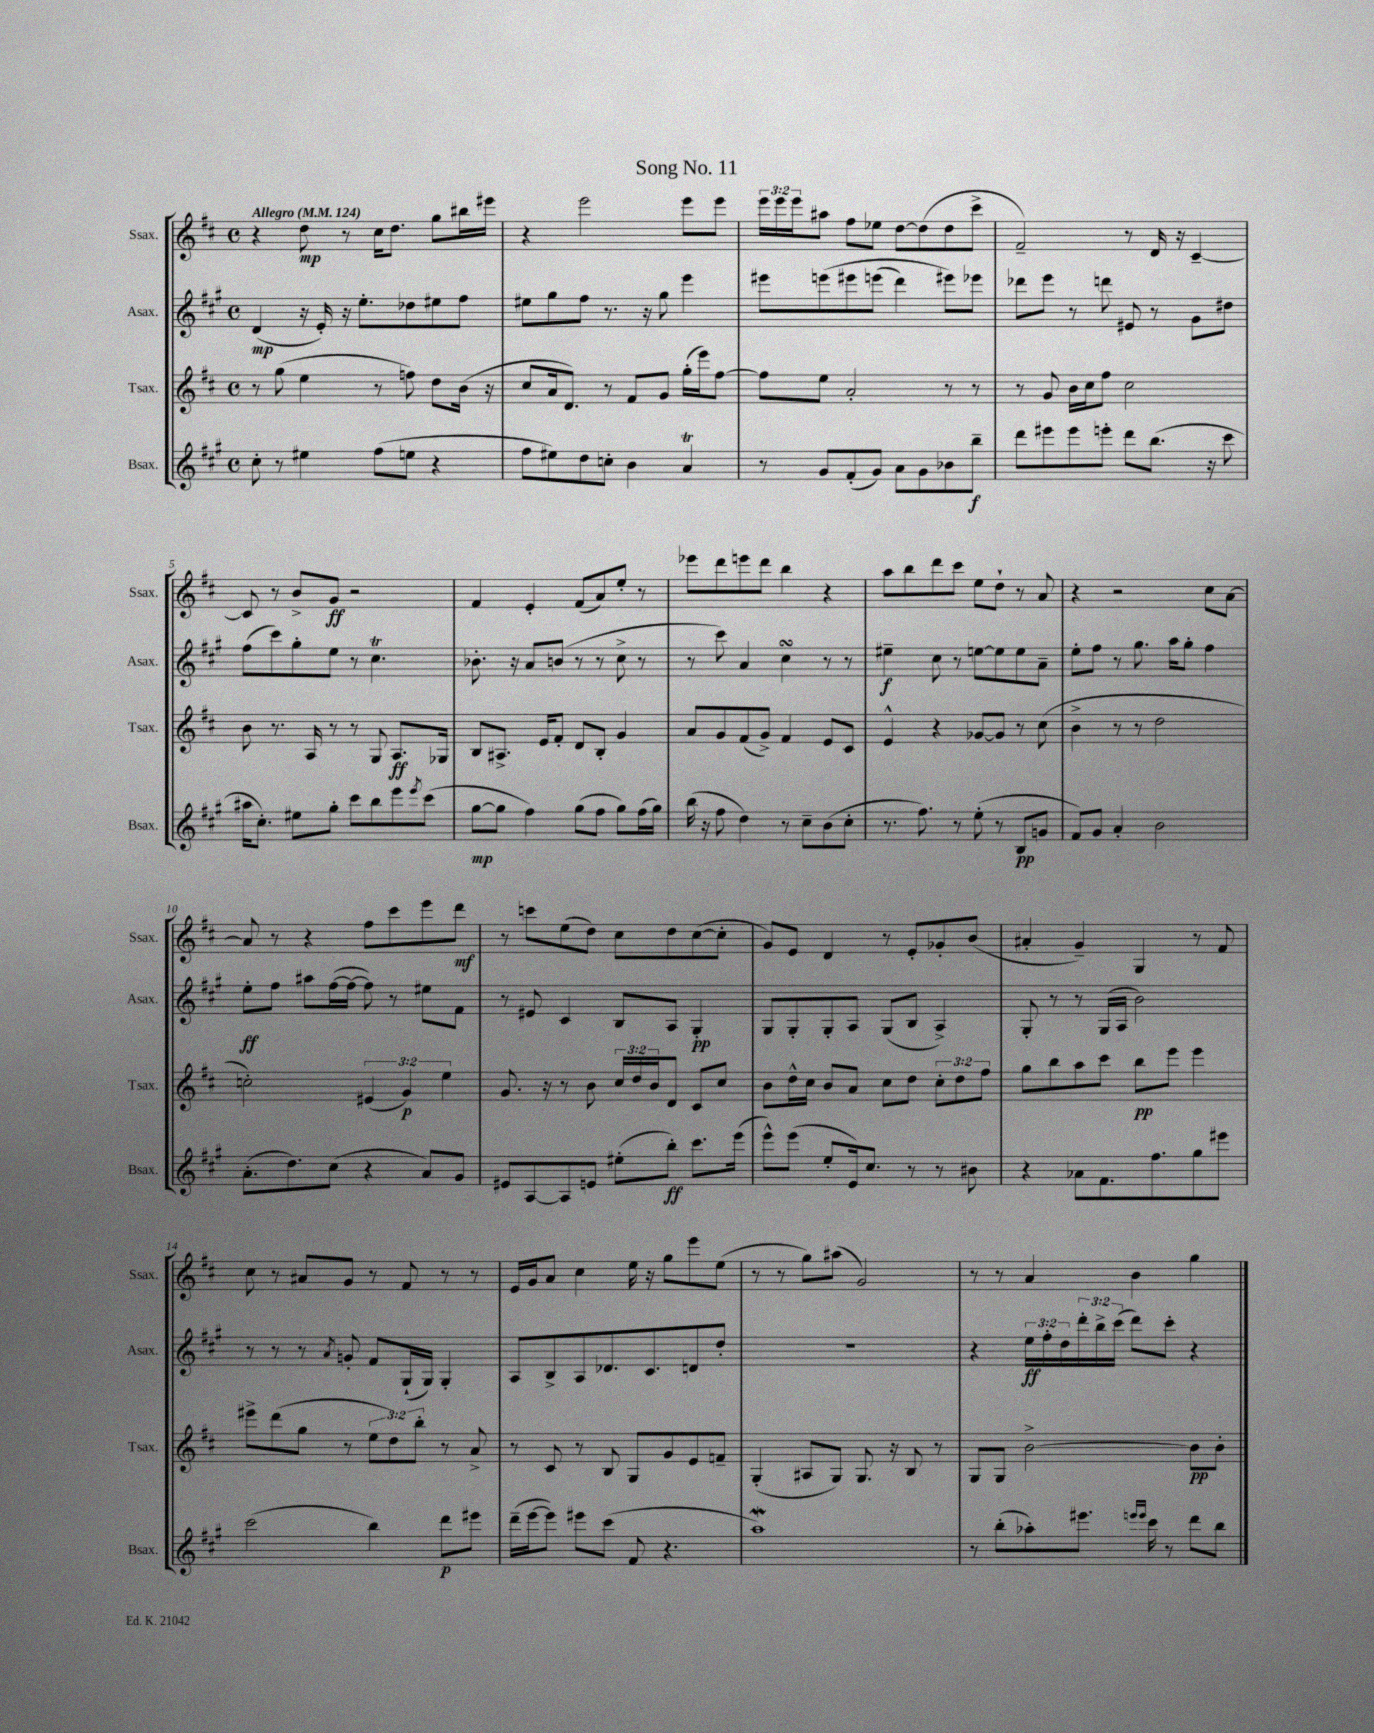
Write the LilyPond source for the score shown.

\header { title = "Song No. 11" }
<<
\new StaffGroup <<
\new Staff = "s0" \with { instrumentName = "Ssax." shortInstrumentName = "Ssax." } {
    \clef treble \key d \major \defaultTimeSignature \time 4/4 \override Staff.TupletNumber.text = #tuplet-number::calc-fraction-text \tempo "Allegro" 4 = 124
    r4 d''8\mp r8 cis''16 d''8. g''8 bis''16 eis'''16 |
    r4 e'''2 e'''8 e'''8 |
    \tuplet 3/2 { e'''16 e'''16 e'''16 } ais''8 fis''8 ees''8 d''8~ d''8( d''8 cis'''8-> |
    fis'2--) r8 d'16 r16 cis'4~-- |
    cis'8 r8 b'8-> g'8\ff r2 |
    fis'4 e'4-. fis'8( a'8) e''8-. r8 |
    ees'''8 d'''8 e'''8 d'''8 b''4 r4 |
    a''8 b''8 d'''8 cis'''8 e''8 d''8-! r8 a'8 |
    r4 r2 cis''8 a'8~ |
    a'8 r8 r4 fis''8 cis'''8 e'''8 d'''8\mf |
    r8 c'''8 e''8( d''8) cis''8 d''8 cis''8~( cis''8-. |
    g'8) e'8 d'4 r8 e'8-. ges'8-. b'8( |
    ais'4-. g'4--) g4 r8 fis'8 |
    cis''8 r8 ais'8 g'8 r8 fis'8 r8 r8 |
    e'16 g'16 a'8 cis''4 e''16 r16 g''8 e'''8 e''8( |
    r8 r8 g''8) ais''8( g'2) |
    r8 r8 a'4 b'4 g''4 \bar "|." |
}
\new Staff = "s1" \with { instrumentName = "Asax." shortInstrumentName = "Asax." } {
    \clef treble \key a \major \defaultTimeSignature \time 4/4 \override Staff.TupletNumber.text = #tuplet-number::calc-fraction-text
    d'4\mp( r16 e'16-.) r16 e''8.-. des''8 eis''8 fis''8 |
    eis''8 gis''8 fis''8 r8. r16 gis''8 e'''4 |
    eis'''8 e'''8\( eis'''8 e'''8( d'''4) eis'''8\) ees'''8 |
    des'''8 e'''8 r8 d'''8 eis'8 r8 gis'8 dis''8 |
    fis''8( cis'''8) gis''8-. e''8 r8 cis''4.\trill |
    bes'8.-. r16 a'8 b'8( r8 r8 cis''8-> r8 |
    r8 cis'''8) a'4 cis''4\turn r8 r8 |
    eis''4--\f cis''8 r8 e''8~ e''8 e''8 a'8-- |
    e''8-. fis''8 r8 gis''8. a''16 gis''8-. fis''4 |
    e''8-.\ff fis''8 ais''8 fis''16~( fis''16~ fis''8) r8 eis''8 fis'8 |
    r8 eis'8 cis'4 b8 a8 gis4-.\pp |
    gis8 gis8-. gis8-. a8 gis8( b8 a4->) |
    gis8-. r8 r8 gis16( a16 b'2) |
    r8 r8 r8 \acciaccatura { a'8 } g'8-. fis'8 gis16-!( gis16) gis4-. |
    a8 b8-> a8 des'8. cis'8. d'8 d''8-. |
    R1 |
    r4 \tuplet 3/2 { e''16\ff fis''16-. d''16 } \tuplet 3/2 { d'''16-. b''16-> cis'''16( } d'''8) cis'''8-. r4 \bar "|." |
}
\new Staff = "s2" \with { instrumentName = "Tsax." shortInstrumentName = "Tsax." } {
    \clef treble \key d \major \defaultTimeSignature \time 4/4 \override Staff.TupletNumber.text = #tuplet-number::calc-fraction-text
    r8 g''8( e''4 r8 f''8) d''8 b'16( r16 |
    cis''8 a'16 d'8.) r8 fis'8 g'8 g''16-.( e'''16) fis''8~ |
    fis''8 e''8 a'2-. r8 r8 |
    r8 g'8 b'16 cis''16 fis''8 cis''2 |
    b'8 r8. a16 r8 r8 g8 a8.\ff ges16 |
    b8 ais8.-> e'16 fis'8-. d'8 b8-. g'4 |
    a'8 g'8 fis'8( g'8->) fis'4 e'8 cis'8 |
    e'4-^ r4 ges'8~ ges'8 r8 cis''8( |
    b'4-> r8 r8 d''2 |
    c''2-.) \tuplet 3/2 { eis'4( g'4\p) e''4 } |
    g'8. r16 r8 b'8 \tuplet 3/2 { cis''16 d''16 b'16 } d'8 cis'8 cis''8 |
    b'8 d''16-^ cis''16 b'8 a'8 cis''8 d''8 \tuplet 3/2 { cis''8-. d''8 fis''8 } |
    g''8 b''8 a''8 cis'''8 b''8\pp e'''8 e'''4 |
    eis'''8-> d'''8( g''8 r8 \tuplet 3/2 { e''8 d''8) b''8-. } r8 a'8-> |
    r8 cis'8 r8 b8 g8 g'8 e'8 f'8-- |
    g4-.( ais8 g8) g8. r16 b8 r8 |
    g8 g8 b'2~-> b'8\pp b'8-. \bar "|." |
}
\new Staff = "s3" \with { instrumentName = "Bsax." shortInstrumentName = "Bsax." } {
    \clef treble \key a \major \defaultTimeSignature \time 4/4
    cis''8-. r8 eis''4 fis''8( e''8 r4 |
    fis''8 eis''8) d''8 c''8-. b'4 a'4\trill |
    r8 gis'8 fis'8-.( gis'8) a'8 gis'8 bes'8 b''8--\f |
    d'''8 eis'''8 eis'''8 e'''8-. d'''8 b''8.( r16 cis'''8 |
    ais''16 cis''8.-.) eis''8 gis''8-. cis'''8 b''8 e'''8 \acciaccatura { e'''8 } cis'''8( |
    gis''8~\mp gis''8 fis''4) gis''8( fis''8 gis''8) fis''16( gis''16) |
    b''16( r16 fis''8 d''4) r8 cis''8-- b'8( cis''8-. |
    r8. fis''8.) r8 e''8-.( r8 b8\pp g'8 |
    fis'8) gis'8 a'4-. b'2 |
    a'8.-.( d''8.) cis''8( r4 a'8) gis'8 |
    eis'8 a8~ a8 e'8 eis''8-.( b''8-.\ff) cis'''8. e'''16( |
    e'''8-^) e'''8( e''8-. e'16) cis''8. r8 r8 bis'8 |
    r4 aes'8 fis'8. fis''8. gis''8 eis'''8 |
    cis'''2( b''4) d'''8\p eis'''8 |
    d'''16--( e'''16~ e'''8) eis'''8 cis'''8( fis'8 r4. |
    a''1\mordent) |
    r8 b''8-.( aes''8-.) eis'''8. \grace { e'''16 e'''16 } cis'''16 r8 d'''8 b''8 \bar "|." |
}
>>
>>
